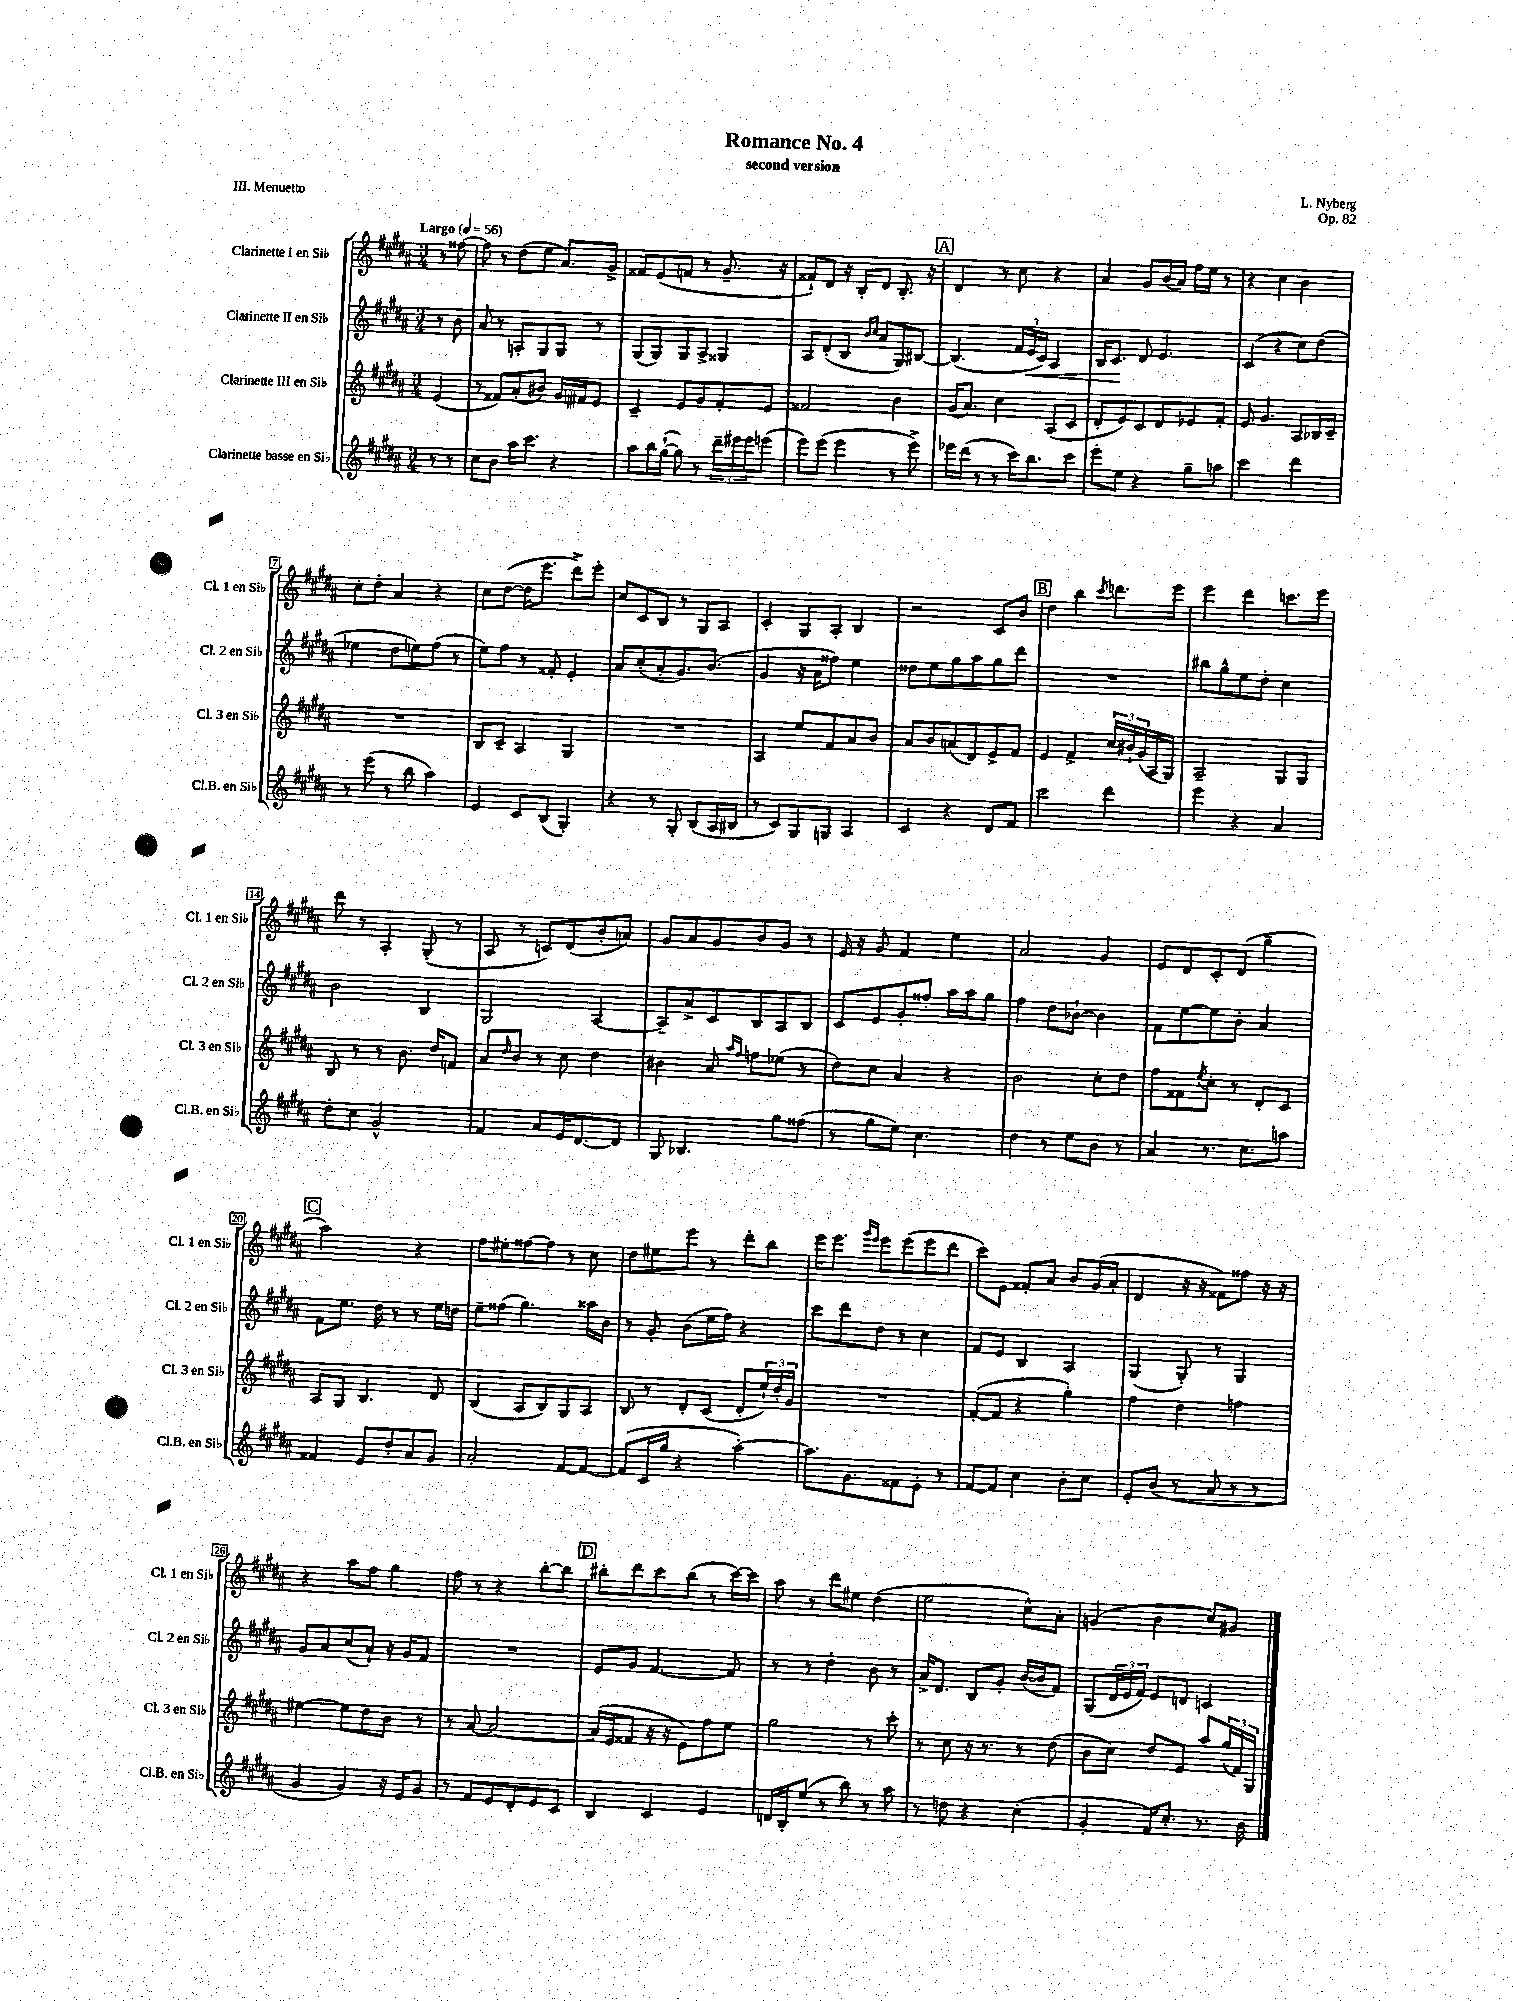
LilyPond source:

\header { title = "Romance No. 4" composer = "L. Nyberg" subtitle = "second version" opus = "Op. 82" piece = "III. Menuetto" }
<<
\new StaffGroup <<
\new Staff = "s0" \with { instrumentName = "Clarinette I en Sib" shortInstrumentName = "Cl. 1 en Sib" } {
    \clef treble \key b \major \numericTimeSignature \time 3/4 \partial 4 \tempo "Largo" 4 = 56
    r8 fisis''8~ |
    fisis''8 r8 dis''8( e''8 ais'8.) gis'16-> |
    fisis'8 e'8( f'8 r8 gis'8.-- r16 |
    fisis'8-!) dis'8 r16 b16-. dis'8 b8.-. r16 |
    \mark \markup { \box "A" } dis'4 r8 cis''8 r4 |
    ais'4 gis'8 b'16( ais'16) fis''16 e''16 r8 |
    r4 cis''4 b'4 |
    cis''8-. dis''8-. ais'4 r4 |
    cis''8 dis''8~( dis''16 e'''8. dis'''8->) e'''8-. |
    cis''8 cis'8 b8 r8 gis8 ais8 |
    cis'4-. gis8 ais8-. b4 |
    r2 cis'8 b'8 |
    \mark \markup { \box "B" } dis''4 b''4 \acciaccatura { cis'''8 } d'''8. e'''16 |
    e'''4 dis'''4 c'''8. e'''16 |
    dis'''8 r8 ais4-. gis8-.( r8 |
    ais8 r8 c'8) dis'8( b'8-. a'8) |
    gis'8 ais'8 gis'8 b'8 gis'8 r8 |
    e'16 r16 gis'8 fis'4 e''4 |
    ais'2 gis'4 |
    e'8 dis'8 cis'8-. dis'8( gis''4-- |
    \mark \markup { \box "C" } ais''2) r4 |
    fis''8 eis''8-. fisis''8~ fisis''8 r8 cis''8 |
    dis''8 eis''8 e'''8 r8 dis'''8-. b''8 |
    e'''16 e'''8. \grace { gis'''16 e'''16 } e'''8 e'''8( e'''8 dis'''8 |
    cis'''8) e'8 fisis'8-. ais'8 b'8 gis'16( ais'16-. |
    dis'4 r16 r16 fisis'8) fisis''8 r16 r16 |
    r4 ais''8 fis''8 gis''4 |
    fis''8 r8 r4 b''8~-. b''8 |
    \mark \markup { \box "D" } bis''8-. dis'''8 cis'''8 bis''8( r8 cis'''16~) cis'''16 |
    ais''8 r8 dis'''8 eis''8 dis''4( |
    e''2 cis''8-^) ais'8-. |
    g'4( b'4 cis''8) gis'8 \bar "|." |
}
\new Staff = "s1" \with { instrumentName = "Clarinette II en Sib" shortInstrumentName = "Cl. 2 en Sib" } {
    \clef treble \key b \major \numericTimeSignature \time 3/4 \partial 4
    r8 b'8 |
    ais'8 r8 a8-. gis8 gis8 r8 |
    gis8( gis8) gis8 ais8-> gisis4 |
    ais8 dis'8-.( b8 \grace { b'16 cis''16 } ais'8 gis8) bis8~ |
    \mark \markup { \box "A" } bis4.( \tuplet 3/2 { fis'16 e'16\< cis'16) } ais4 |
    b16 cis'8.\! dis'8 e'4. |
    cis'4( r4 cis''8) dis''8( |
    ees''4 dis''8 e''8) fis''8( r8 |
    e''8) fis''8 r8 fisis'8-. e'4-. |
    ais'8 cis''8-.( ais'8-. gis'8.) b'8.( |
    gis'4 r16 ais'16 fisis''8) e''4 |
    disis''8 e''8 gis''8 ais''8 gis''8 dis'''8 |
    \mark \markup { \box "B" } R2. |
    bis''8 gis''8-^ e''8 dis''8-. cis''4 |
    b'2 b4 |
    gis2 ais4~ |
    ais8-- ais'8-> cis'8 b8 ais8 b8 |
    cis'8 e'8 gis'8-. fisis''8-. ais''16 ais''16 gis''8 |
    fis''4 dis''8 bes'8~-! bes'4 |
    fis'8 e''8~ e''8 b'8-. ais'4 |
    \mark \markup { \box "C" } fis'8 e''8. dis''16 r8 r8 e''16 d''16 |
    e''8-- fisis''8( gis''4.) aisis''16 b'16 |
    r8 gis'8-. b'8( e''16 fis''16) r4 |
    cis'''8 dis'''8 dis''8 r8 cis''4 |
    fis'8 e'8 b4 ais4 |
    gis4( gis8-.) r8 gis4 |
    gis'8 ais'8 cis''8( ais'8-!) r16 gis'16 fis'8 |
    R2. |
    \mark \markup { \box "D" } e'8 gis'8 fis'4.~ fis'8 |
    r8 r8 dis''4-. b'8 r8 |
    ais'16-> dis'8. b8 gis'8-. b'16~( b'16 fis'8) |
    gis8( \tuplet 3/2 { dis'16 e'16 fis'16) } e'8 d'8 c'4 \bar "|." |
}
\new Staff = "s2" \with { instrumentName = "Clarinette III en Sib" shortInstrumentName = "Cl. 3 en Sib" } {
    \clef treble \key b \major \numericTimeSignature \time 3/4 \partial 4
    e'4( |
    r8 fisis'8) ais'8-.( bis'8) gis'16 fis'16 e'8 |
    cis'4-- e'8 gis'8 fis'8-. e'8 |
    fisis'2 b'4 |
    \mark \markup { \box "A" } gis'16( ais'8.) cis''4 ais8( cis'8 |
    dis'8-. e'8) cis'8 dis'8 ees'8 fis'8-. |
    e'8 gis'4. ais8 bes16 cis'16-- |
    R2. |
    b8 cis'8-- ais4 gis4 |
    R2. |
    ais4 e''8 fis'8 ais'8 b'8 |
    ais'8 b'8 a'8( dis'8) e'8-> fis'8 |
    \mark \markup { \box "B" } e'4 fis'4-> \tuplet 3/2 { cis''16 bis'16-! gis'16( } ais16 gis16) |
    ais2-- gis8 gis8 |
    b8 r8 r8 b'8. dis''16 f'8 |
    ais'8 \grace { dis''16 } b'8 r8 cis''8 dis''4 |
    bis'4 ais'8 \grace { ais''16 fis''16 } f''8 ees''8( r8 |
    dis''8) cis''8 ais'4 r4 |
    b'2 cis''8-. dis''8 |
    fis''8 fisis'8 \acciaccatura { e''8 } cis''8-. r8 dis'8-. cis'8 |
    \mark \markup { \box "C" } ais8 gis8 b4. dis'8 |
    b4( ais8 b8) gis8 ais8 |
    b8 r8 dis'8-. cis'8( dis'8-. \tuplet 3/2 { e''16-!) dis''16-. gis'16 } |
    R2. |
    fis'8~-.( fis'8 r4 gis''4-.) |
    fis''4 dis''4 f''4 |
    eis''4~ eis''8 dis''8 b'8 r8 |
    r8 ais'8~ ais'2~ |
    \mark \markup { \box "D" } ais'16( e'16 fisis'8 r16 r16 e'8) fis''8 e''8 |
    gis''2 r8 cis'''8-. |
    r8 cis''8 r16 r8. r8 dis''8( |
    b'8 cis''8) dis''8 e'8 ais''8 \tuplet 3/2 { gis''16( fis'16) gis16 } \bar "|." |
}
\new Staff = "s3" \with { instrumentName = "Clarinette basse en Sib" shortInstrumentName = "Cl.B. en Sib" } {
    \clef treble \key b \major \numericTimeSignature \time 3/4 \partial 4
    r8 r8 |
    cis''8 b'8 ais''16 cis'''8. r4 |
    ais''8 b''16 gis''16~-!( gis''8) r8 \tuplet 3/2 { dis'''16-- eis'''16 eis'''16 } e'''8( |
    e'''8) e'''8( e'''4 r8 e'''8->) |
    \mark \markup { \box "A" } ees'''16 dis'''16( r8 r8 cis'''16) b''8. cis'''8 |
    e'''8-. e''8 r4 gis''8-- a''8 |
    cis'''2 dis'''4 |
    r8 e'''8( r8 b''8 ais''4) |
    e'4 cis'8 b8( gis4-.) |
    r4 r8 gis8-. b8( ais16 bis16 |
    r8 cis'8) gis8 g8 ais4 |
    cis'4 r4 dis'8 fis'8 |
    \mark \markup { \box "B" } cis'''2 dis'''4 |
    e'''4 r4 ais'4 |
    dis''8-. cis''8 gis'2-^ |
    fis'4 ais'8 e'16 dis'8.~ dis'8 |
    gis8 bes4. gis''8 fisis''8( |
    r8 gis''8 e''8) cis''4. |
    dis''4 r8 e''8 b'8 r8 |
    ais'4 r8. cis''8. a''8 |
    \mark \markup { \box "C" } fisis'4 e'8 dis''8-. ais'8 gis'8 |
    ais'2-. fis'8~ fis'8~ |
    fis'8( cis'16 gis''16 r4 ais''4~-.) |
    ais''8. gis'8. fisis'8 e'8-. r8 |
    fis'8~ fis'8 cis''4 b'8-. cis''8 |
    e'8-. b'8( r8 ais'8 r8 r8 |
    gis'4 gis'4) r16 e'16 gis'8 |
    r8 fis'8 e'8 dis'8-. e'8 cis'8 |
    \mark \markup { \box "D" } b4 cis'4 e'4 |
    d'16 b16-. e''8( r8 b''8) r8 ais''8 |
    r8 d''8 r4 cis''4-.( |
    gis'4-. fis'16) cis''8.-. r8. b'16 \bar "|." |
}
>>
>>
\layout { \context { \Score \override BarNumber.stencil = #(make-stencil-boxer 0.1 0.3 ly:text-interface::print) } }
